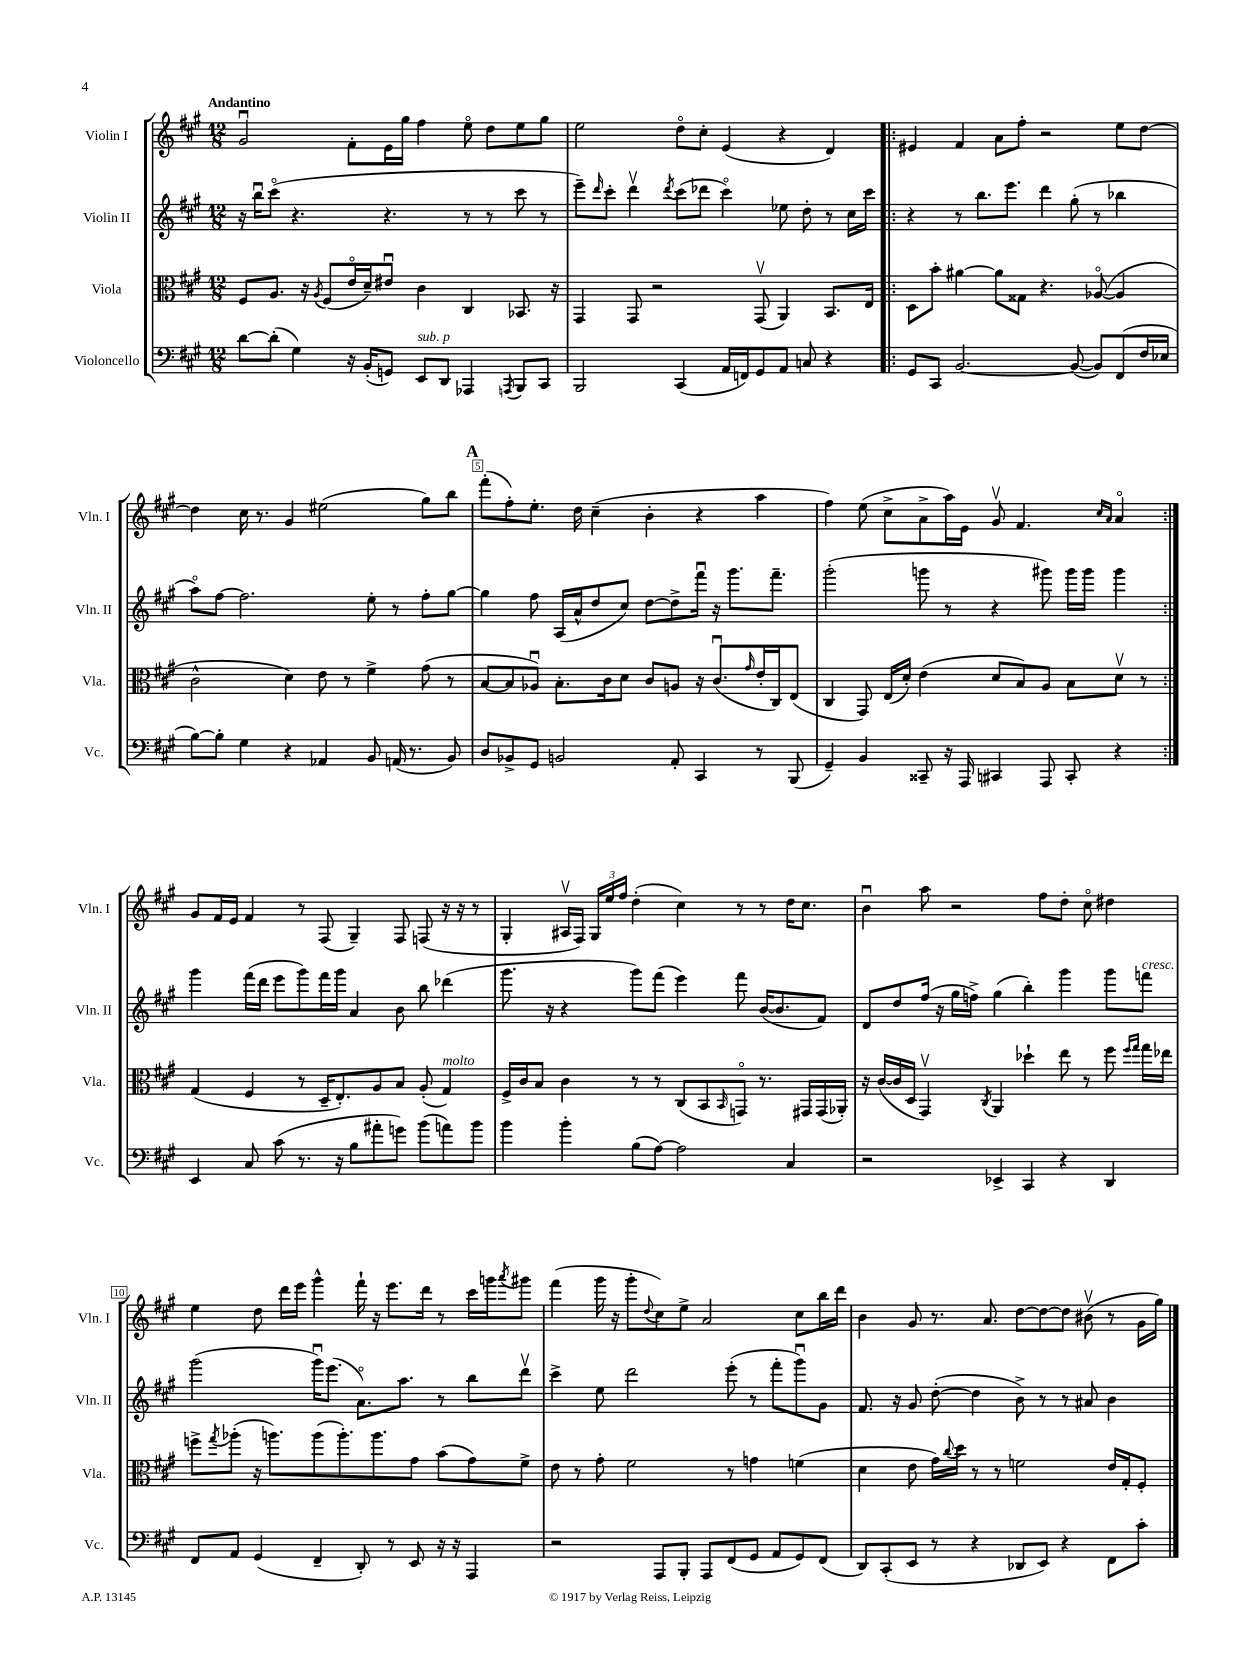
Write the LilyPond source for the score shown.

<<
\new StaffGroup <<
\new Staff = "s0" \with { instrumentName = "Violin I" shortInstrumentName = "Vln. I" } {
    \clef treble \key a \major \numericTimeSignature \time 12/8 \tempo "Andantino"
    gis'2\downbow fis'8-. e'16 gis''16 fis''4 e''8\flageolet d''8 e''8 gis''8 |
    e''2 d''8\flageolet cis''8-. e'4( r4 d'4) |
    \repeat volta 2 { eis'4 fis'4 a'8 fis''8-. r2 e''8 d''8~ |
    d''4 cis''16 r8. gis'4 eis''2( gis''8) b''8 |
    \mark \markup { \bold "A" } fis'''8-.( fis''8-.) e''8.-. d''16 cis''4--( b'4-. r4 a''4 |
    fis''4) e''8( cis''8-> a'8-> a''16) e'16 gis'8\upbow fis'4. \grace { cis''16 a'16 } a'4\flageolet | }
    gis'8 fis'16 e'16 fis'4 r8 fis8( gis4--) fis8 f8( r16 r16 r8 |
    gis4-. ais16\upbow fis16) \tuplet 3/2 { gis16 e''16 fis''16 } d''4-.( cis''4) r8 r8 d''16 cis''8. |
    b'4\downbow a''8 r2 fis''8 d''8-. cis''8\flageolet dis''4 |
    e''4 d''8 d'''16 e'''16 gis'''4-^ fis'''16-! r16 e'''8. d'''16 r8 cis'''16 g'''16 \acciaccatura { a'''8 } gis'''8 |
    fis'''4( gis'''16 r16 gis'''8-. \appoggiatura { d''8 } cis''8) e''8-> a'2 cis''8 b''16 d'''16 |
    b'4 gis'8 r8. a'8. d''8~ d''8~ d''8 bis'8\upbow( r8 gis'16 gis''16) \bar "|." |
}
\new Staff = "s1" \with { instrumentName = "Violin II" shortInstrumentName = "Vln. II" } {
    \clef treble \key a \major \numericTimeSignature \time 12/8
    r16 b''16\downbow cis'''8\flageolet( r4. r4. r8 r8 cis'''8 r8 |
    e'''8--) \grace { d'''16 } cis'''8-. d'''4\upbow \acciaccatura { d'''8 } cis'''8( des'''8 cis'''4\flageolet) ees''8 d''8-. r8 cis''16 cis'''16 |
    \repeat volta 2 { r4 r8 b''8. e'''8. d'''4 gis''8-.( r8 bes''4 |
    a''8\flageolet) fis''8~ fis''2. e''8-. r8 fis''8-. gis''8~ |
    \mark \markup { \bold "A" } gis''4 fis''8 a16( a'16-^ d''8 cis''8) d''8~ d''8-> fis'''16\downbow r16 gis'''8. fis'''8.-- |
    gis'''2-.( g'''8 r8 r4 gis'''8) gis'''16 gis'''16 gis'''4 | }
    gis'''4 fis'''16( d'''16 e'''8 gis'''8) fis'''16 gis'''16 a'4 b'8 b''8 des'''4( |
    gis'''8. r16 r4 gis'''8) fis'''8( e'''4) fis'''8 b'16~( b'8. fis'8) |
    d'8 d''8 fis''16( r16 gis''16 f''16->) gis''4( b''4-.) gis'''4 gis'''8 f'''8^\markup { \italic "cresc." } |
    gis'''2( gis'''16\downbow) e'''8.( a'8.\flageolet) a''8. r8 b''8 d'''8\upbow |
    cis'''4-> e''8 d'''2 e'''8-.( r8 fis'''8-. gis'''8\downbow) gis'8 |
    fis'8. r16 gis'8 d''8~-.( d''4 b'8->) r8 r8 ais'8 b'4 \bar "|." |
}
\new Staff = "s2" \with { instrumentName = "Viola" shortInstrumentName = "Vla." } {
    \clef alto \key a \major \numericTimeSignature \time 12/8
    fis8 a8. r16 \acciaccatura { a8 } fis8( e'16\flageolet d'16--) eis'8\downbow cis'4 cis4 bes,8. r16 |
    gis,4 gis,8 r2 gis,8\upbow( a,4) b,8. e16 |
    \repeat volta 2 { d8 b'8-. ais'4~ ais'8 gisis8 r4. aes8~\flageolet( aes4 |
    cis'2-^ d'4) e'8 r8 fis'4-> gis'8( r8 |
    \mark \markup { \bold "A" } b8~ b8 aes8\downbow) b8.-. cis'16 d'8 cis'8 a8 r16 cis'8.\downbow( \grace { gis'16 } e'16-. cis16) e8( |
    cis4 gis,8) e16( d'16-.) e'4( d'8 b8) a8 b8 d'8\upbow r8 | }
    gis4( fis4 r8 d16-- e8.-.) a8 b8 a8-.( gis4^\markup { \italic "molto" }) |
    fis16-> cis'16 b8 cis'4 r8 r8 cis8( b,8 \grace { b,16 } g,8\flageolet) r8. gis,16 gis,16( aes,16-.) |
    r16 cis'16~( cis'16 d16 gis,4\upbow) \acciaccatura { cis8 } a,4 des''4-! e''8 r8 fis''8 \grace { fis''16 gis''16 } gis''16 ees''16 |
    f''8-> \acciaccatura { gis''8 } aes''8-.( r16 a''8.) a''8( a''8.-.) a''8. gis'8 b'8( gis'8) fis'8-> |
    e'8 r8 gis'8-. fis'2 r8 g'4 f'4( |
    d'4 e'8 gis'16) \appoggiatura { cis''8 } d''16 r8 r8 f'2 e'16 gis16-. fis8-. \bar "|." |
}
\new Staff = "s3" \with { instrumentName = "Violoncello" shortInstrumentName = "Vc." } {
    \clef bass \key a \major \numericTimeSignature \time 12/8
    d'8~ d'8-.( gis4) r16 b,16-.( g,8) e,8^\markup { \italic "sub. p" } d,8 aes,,4 \acciaccatura { a,,8 } b,,8 cis,8 |
    b,,2 cis,4( a,16 f,16) gis,8 a,8 c8 r4 |
    \repeat volta 2 { gis,8 cis,8 b,2.~ b,8~( b,8) fis,8( fis16 ees16 |
    b8~) b8-. gis4 r4 aes,4 b,8 a,16( r8. b,8) |
    \mark \markup { \bold "A" } d8 bes,8-> gis,8 b,2 a,8-. cis,4 r8 b,,8( |
    gis,4--) b,4 cisis,8-- r16 a,,16 cis,4 a,,8 cis,8-. r4 | }
    e,4 cis8 cis'8( r8. r16 b8 ais'8-. g'8) b'8( a'8) b'8 |
    b'4 b'4-. b8( a8~) a2 cis4 |
    r2 ees,4-> cis,4 r4 d,4 |
    fis,8 a,8 gis,4( fis,4-- d,8-.) r8 e,8 r16 r16 a,,4 |
    r2 a,,8 b,,8-. a,,8 fis,8( gis,8 a,8 gis,8) fis,8( |
    d,8) cis,8-.( e,8 r8 r4 des,8 e,8) r4 fis,8 cis'8-. \bar "|." |
}
>>
>>
\layout { \context { \Score \override BarNumber.break-visibility = ##(#f #t #t) barNumberVisibility = #(every-nth-bar-number-visible 5) \override BarNumber.stencil = #(make-stencil-boxer 0.1 0.3 ly:text-interface::print) } }
